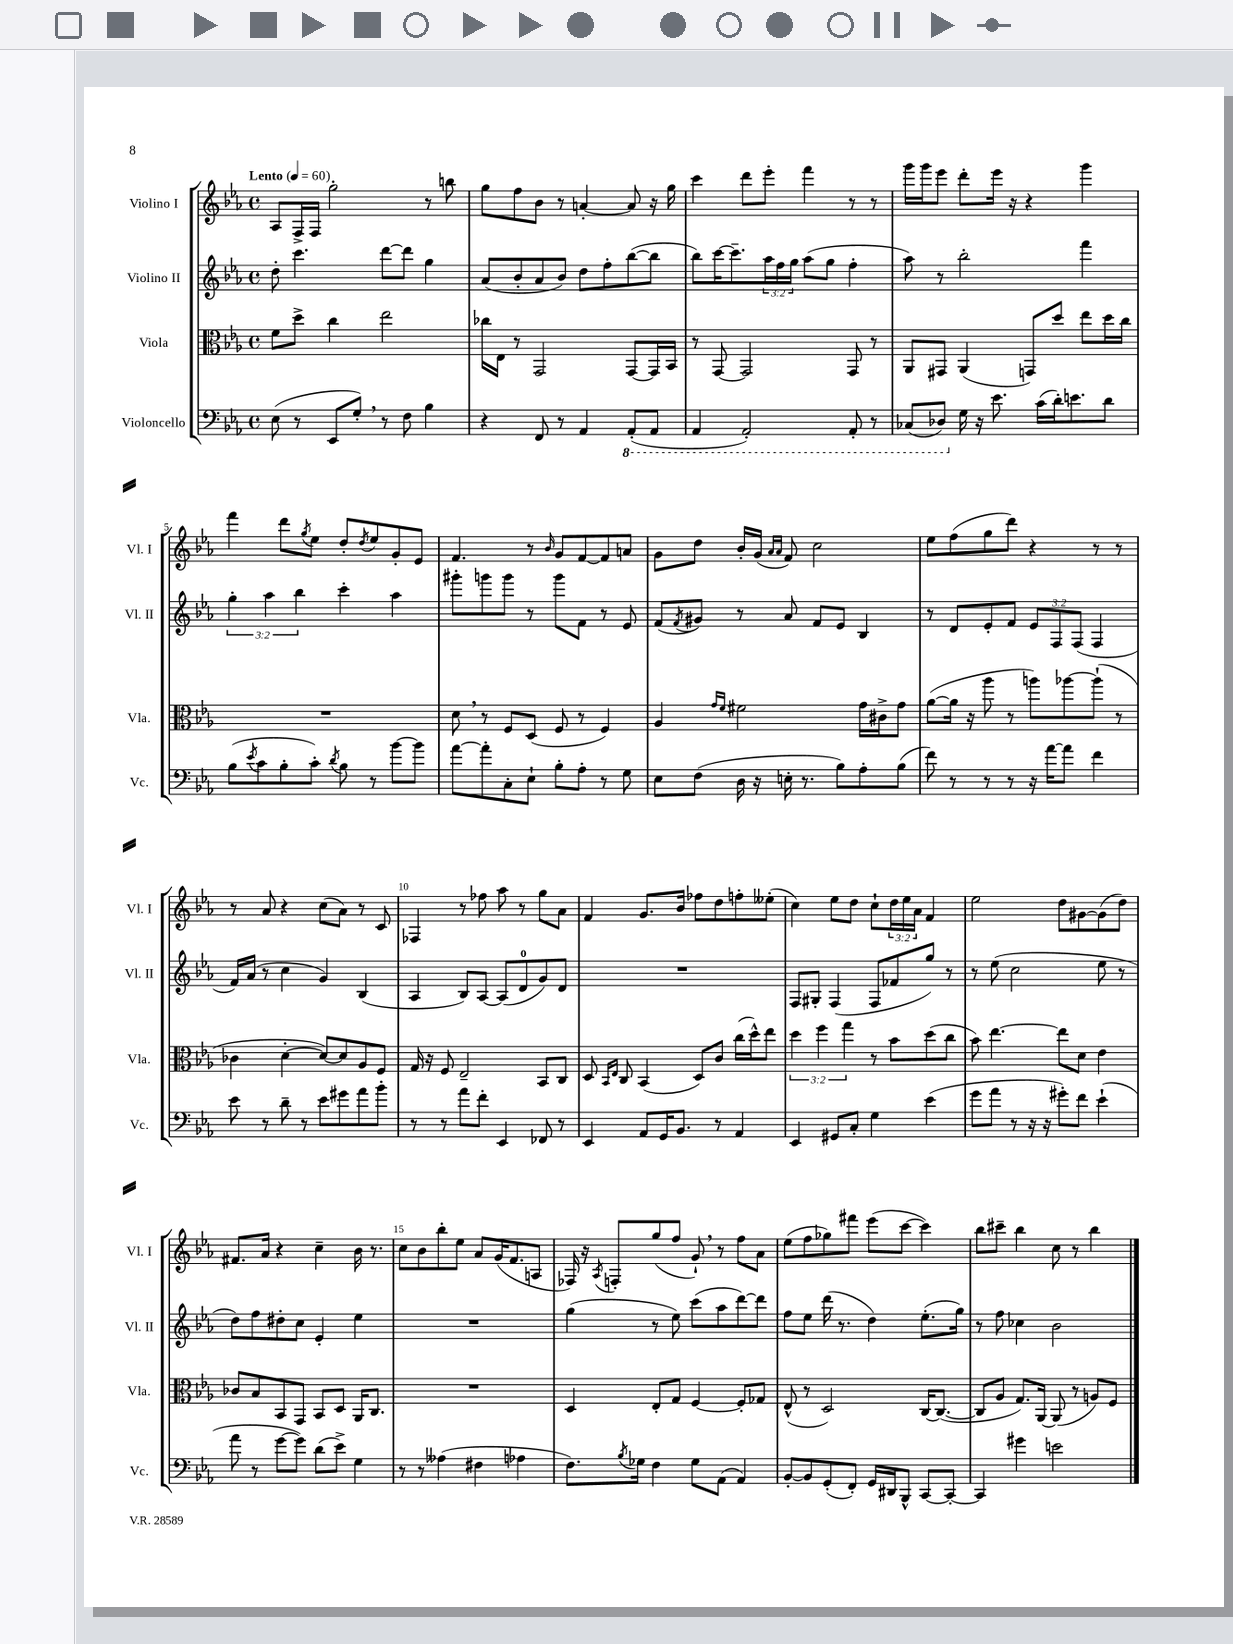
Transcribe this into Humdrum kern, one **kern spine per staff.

**kern	**kern	**kern	**kern
*part4	*part3	*part2	*part1
*staff4	*staff3	*staff2	*staff1
*I"Violoncello	*I"Viola	*I"Violino II	*I"Violino I
*I'Vc.	*I'Vla.	*I'Vl. II	*I'Vl. I
*clefF4	*clefC3	*clefG2	*clefG2
*k[b-e-a-]	*k[b-e-a-]	*k[b-e-a-]	*k[b-e-a-]
*M4/4	*M4/4	*M4/4	*M4/4
*met(c)	*met(c)	*met(c)	*met(c)
*MM60	*MM60	*MM60	*MM60
=1	=1	=1	=1
!	!	!	!LO:TX:a:B:t=Lento
(8E-\	8f\L	8dd'\	8A-/L
8r	8dd^\J	4.ccc\	16F^/L
.	.	.	16F/JJ
8EE-/L	4cc\	.	2gg'\
8G',/J)	.	.	.
8r	2ee-\	[8ddd\L	.
8F\	.	8ddd\J]	.
4B-\	.	4gg\	8r
.	.	.	8bbn\
=2	=2	=2	=2
4r	16cc-X\LL	(8a-/L	8gg\L
.	16E-\JJ	.	.
.	8r	8b-'/	8ff\
8FF/	2GG/	8a-/	8b-\J
8r	.	8b-/J)	8r
4AA-/	.	8dd\L	[4an'/
.	.	8ff'\	.
*8ba	*	*	*
(8AAA-'/L	[8GG/L	([8bb-\	8a/]
8AAA-/J	16GG/L]	8bb-\J]	16r
.	16BB-/JJ	.	16gg\
=3	=3	=3	=3
4AAA-/	8r	8bb-\L)	4ccc\
.	[8GG/	[16ccc\K	.
.	.	8.ccc~\]	.
2AAA-'/)	2GG/]	.	8ddd\L
.	.	24aa-\L	8eee-'\J
.	.	24ff\	.
.	.	24gg\JJ	.
.	.	(8aa-\L	4fff\
.	.	8gg\J	.
8AAA-'/	8GG/	4ff'\	8r
8r	8r	.	8r
=4	=4	=4	=4
(8CC-X/L	8AA-/L	8aa-\)	16ggg\LL
.	.	.	16ggg\J
8DD-X/J)	8GG#X/J	8r	8eee-\J
*X8ba	*	*	*
16G\	(4AA-/	2bb-'\	8ddd'\L
16r	.	.	.
8.e-\	.	.	16eee-\Jk
.	.	.	16r
.	8GGn/L)	.	4r
(16c\LL	.	.	.
16d'\J)	8dd/J	.	.
8.en\	.	.	.
.	8ee-\L	4fff\	4ggg\
8d\J	16dd\L	.	.
.	16cc\JJ	.	.
!!LO:LB:g=z
=5	=5	=5	=5
(8B-\L	1r	6gg'\	4fff\
8qe-/	.	.	.
8c\	.	.	.
.	.	6aa-\	.
8B-'\	.	.	8ddd\L
.	.	6bb-\	.
.	.	.	8qgg/
8c'\J)	.	.	8ee-\J
8qd/	.	.	.
8B-\	.	4ccc'\	8dd'/L
.	.	.	8qdd/
8r	.	.	8ee-/
[8b-\L	.	4aa-\	8g'/
8b-\J]	.	.	8e-/J
=6	=6	=6	=6
[8a-\L	8d,\	8ggg#X'\L	4.f/
8a-'\]	8r	8gggn\	.
8C'\	8F/L	8ggg\J	.
8E-`\J	(8D/J	8r	8r
.	.	.	16qqb-/
8B-'\L	8F/	8ggg\L	8g/L
8A-'\J	8r	8f\J	[8f/
8r	4F/)	8r	8f/]
8G\	.	8e-/	8an/J
=7	=7	=7	=7
8E-\L	4A-/	(8f/L	8g\L
.	.	8qf/	.
(8F\J	.	8g#X/J)	8dd\J
.	16qqg/LL	.	.
.	16qqf/JJ	.	.
16D\	2f#X\	8r	16b-'/LL
16r	.	.	(16g/JJ
.	.	.	16qqa-/LL
.	.	.	16qqa-/JJ
16En'\	.	8a-/	8f/)
8.r	.	.	.
.	.	8f/L	2cc\
8B-\L)	.	8e-/J	.
8A-'\	16g\LL	4B-/	.
.	16c#X^\J	.	.
(8B-\J	8g\J	.	.
=8	=8	=8	=8
8f\)	([8a-\L	8r	8ee-\L
8r	16a-\Jk]	8d/L	(8ff\
.	16r	.	.
8r	8aa-\	8e-'/	8gg\
8r	8r	8f/J	8ddd\J)
16r	8aan\L)	12e-/L	4r
[16a-\KL	.	.	.
.	.	12F/	.
8a-\J]	[8aa-X\	.	.
.	.	(12F/J	.
4f\	(8aa-`\J]	4F/	8r
.	8r	.	8r
!!LO:LB:g=z
=9	=9	=9	=9
8e-\	4c-X\	16f/LL)	8r
.	.	(16a-/JJ	.
8r	.	8r	8a-/
8d~\	[4d'\	4cc\	4r
8r	.	.	.
8e-\L	8d/L_)	4g/)	(8cc\L
8g#X\	8d/]	.	8a-\J)
8a-\	8A-/	(4B-/	8r
8b-'\J	8F/J	.	8c/
=10	=10	=10	=10
8r	16G/	4A-/	4F-X/
.	16r	.	.
8r	8F/	.	.
8a-\L	2E-~/	8B-/L)	8r
8f'\J	.	[8A-/J	8ff-X\
4EE-/	.	(8A-/L]	8aa-\
.	.	8d/	8r
8FF-X/	8BB-/L	8g/)	8gg\L
8r	8C/J	8d/J	8a-\J
=11	=11	=11	=11
4EE-/	8D/	1r	4f/
.	16qqBB-/LL	.	.
.	16qqE-/JJ	.	.
.	8C/	.	.
8AA-/L	(4BB-/	.	8.g/L
16GG/K	.	.	.
8.BB-/J	.	.	16b-/Jk
.	8D/L)	.	8ff-X\L
8r	8c/J	.	8dd\
4AA-/	(16cc\LL	.	8ffn'\
.	16dd^^\J)	.	.
.	8ee-\J	.	(8ee--X'\J
=12	=12	=12	=12
4EE-/	6dd\	8F/L	4cc\)
.	.	8G#X'/J	.
.	6ff\	.	.
8GG#X/L	.	(4F/	8ee-\L
.	6gg\	.	.
8C'/J	.	.	8dd\J
4G\	8r	8F/L	8cc`\L
.	8b-\L	8f-X/	24dd\L
.	.	.	24ee-\
.	.	.	24a-\JJ
(4e-\	(8dd\	8gg/J)	4f/
.	8cc\J	8r	.
=13	=13	=13	=13
8g\L	8b-\)	8r	2ee-\
8a-\J	[4.ee-\	(8ee-\	.
8r	.	2cc\	.
16r	.	.	.
16r	.	.	.
8g#X'\L)	8ee-\L]	.	8dd\L
8f\J	8d\J	.	[8g#X\
(4e-`\	4e-\	8ee-\	(8g#\]
.	.	8r	8dd\J)
!!LO:LB:g=z
=14	=14	=14	=14
8a-\	8c-X/L	8dd\L)	8.f#X/L
8r	8B-/	8ff\	.
.	.	.	16a-/Jk
[8g\L	8BB-/	8dd#X'\	4r
8g\J])	8GG/J	8cc\J	.
(8d\L	8BB-/L	4e-'/	4cc~\
8e-^\J)	8D/J	.	.
4G\	16AA-/KL	4ee-\	16b-\
.	8.C/J	.	8.r
=15	=15	=15	=15
8r	1r	1r	8cc\L
8r	.	.	8b-\
(4A--X\	.	.	8bb-'\
.	.	.	8ee-\J
4F#X\	.	.	8a-/L
.	.	.	(16g/K
.	.	.	8.f/
4A-X\	.	.	.
.	.	.	8An/J
=16	=16	=16	=16
8.F\L)	4D/	(4gg\	16F-X/)
.	.	.	16r
.	.	.	8qA-/
.	.	.	8Fn'/L
8qB-/	.	.	.
16G-X\Jk	.	.	.
4F\	8E-'/L	8r	(8gg/
.	8G/J	8ee-\)	8ff/J
8G-\L	[4F/	(8ccc\L	8g`,/)
(8AA-\J	.	8aa-\	8r
4AA-/)	8F'/L]	[8ddd\)	8ff\L
.	8G-X/J	8ddd\J]	8a-\J
=17	=17	=17	=17
[8BB-'/L	(8E-^^/	8ff\L	(8ee-\L
8BB-/]	8r	8ee-\J	8ff\
(8GG'/	2D/)	(16ddd\	8gg-X\)
.	.	8.r	.
8FF'/J)	.	.	8fff#X\J
16GG/LL	.	4dd\)	(8eee-\L
16DD#X/J	.	.	.
8BBB-^^/J	.	.	[8ccc\J
[8CC/L	[16C/KL	(8.ee-'\L	4ccc\])
.	(8.C/J_	.	.
8CC'/J_	.	.	.
.	.	16gg\Jk)	.
=18	=18	=18	=18
4CC/]	8C/L]	8r	8bb-\L
.	8A-/J	8ff\	8ccc#X~\J
4g#X\	8.G/L)	4cc-X\	4bb-\
.	[16AA-/Jk	.	.
2en\	(8AA-/]	2b-\	8cc\
.	8r	.	8r
.	8An/L)	.	4bb-\
.	8F/J	.	.
==	==	==	==
*-	*-	*-	*-
